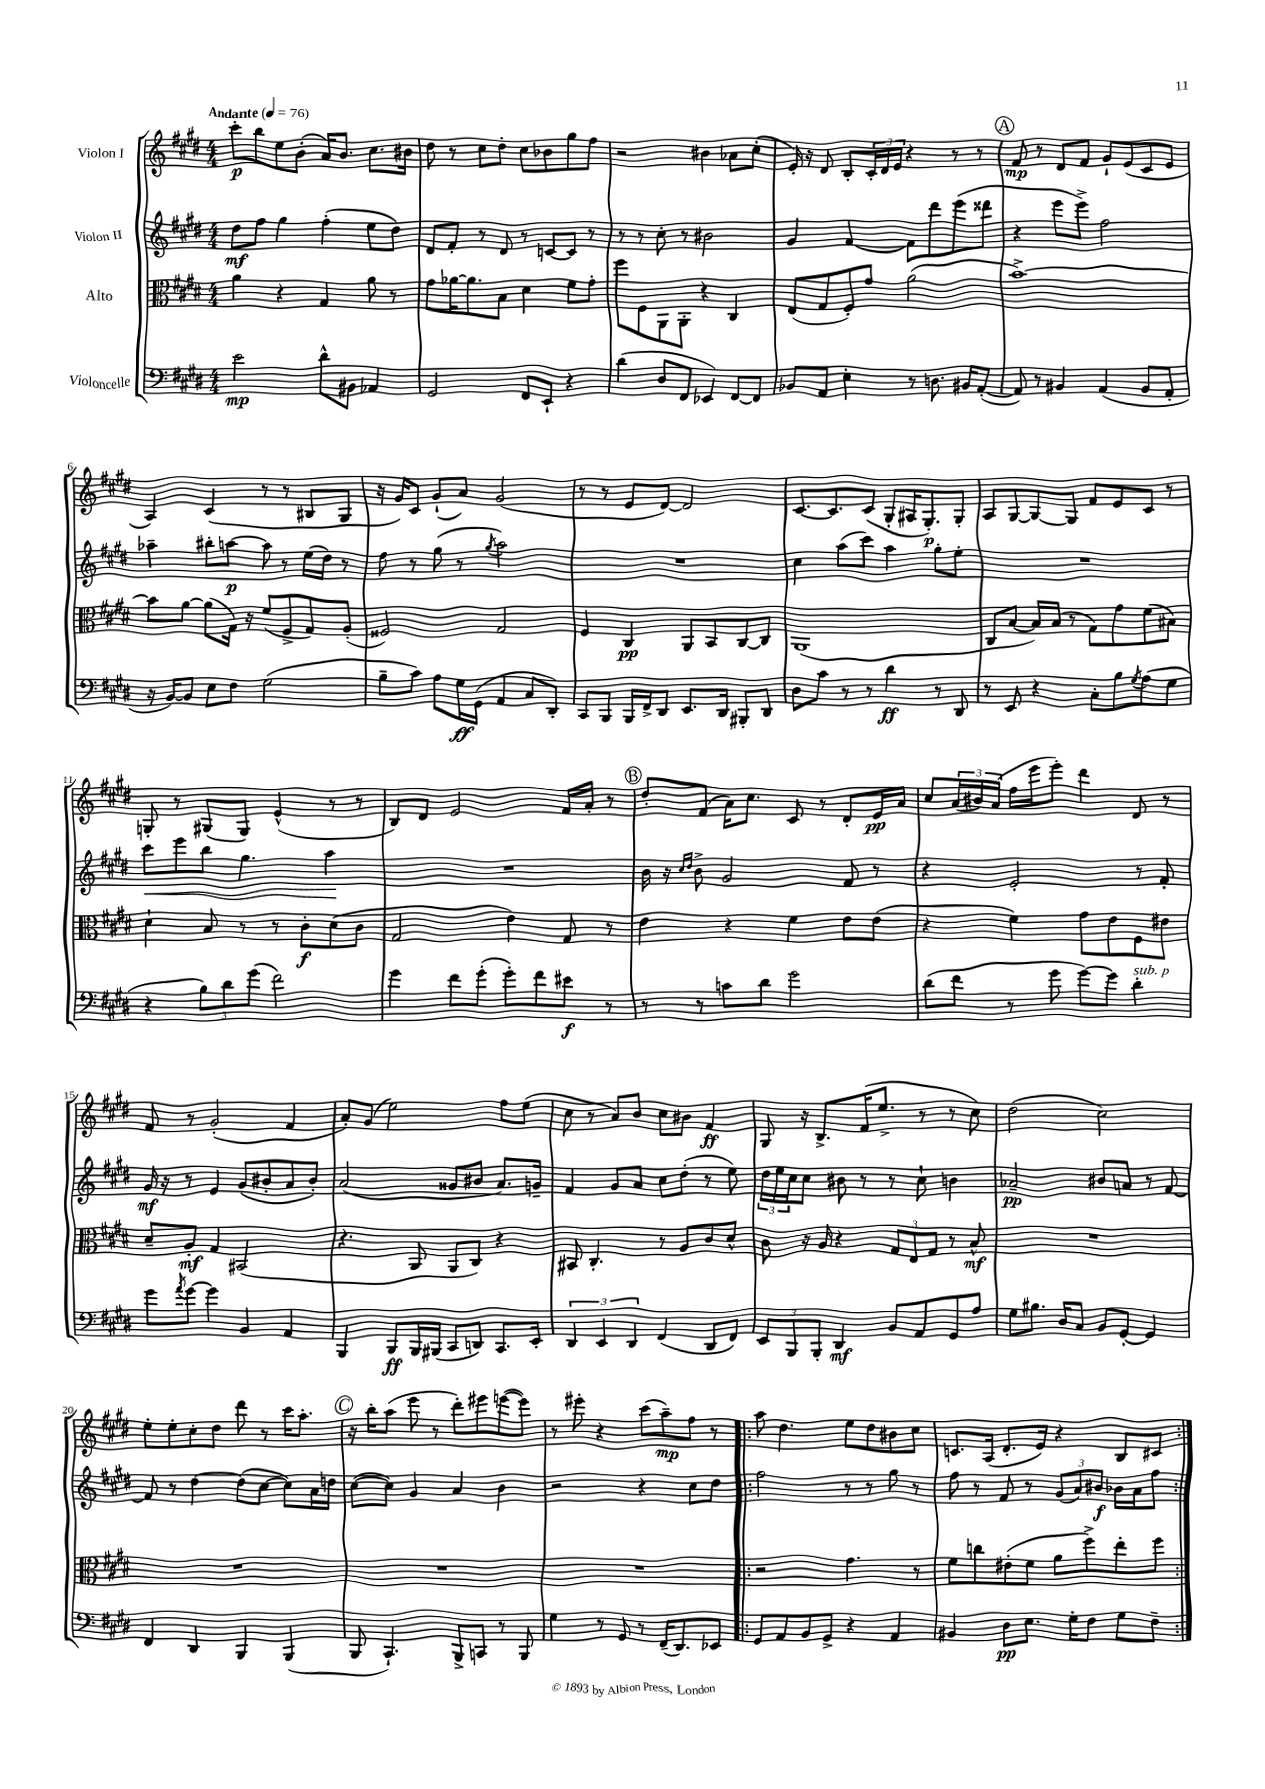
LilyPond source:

<<
\new StaffGroup <<
\new Staff = "s0" \with { instrumentName = "Violon I" } {
    \clef treble \key e \major \numericTimeSignature \time 4/4 \tempo "Andante" 4 = 76
    cis'''8-.\p b''8 e''8 b'8-.( a'16) b'8. cis''8. bis'16 |
    dis''8 r8 cis''8 dis''8-. cis''8 bes'8 gis''8 fis''8 |
    r2 bis'4 aes'8 cis''8-.( |
    e'16-.) r16 dis'8 b8-. \tuplet 3/2 { cis'16-. dis'16 e'16 } r4 r8 r8 |
    \mark \markup { \circle "A" } fis'8\mp r8 dis'8 fis'8 gis'8-! e'8( cis'8 e'8 |
    a4) cis'4( r8 r8 bis8 gis8 |
    r16 gis'16) cis'8 gis'8-!( a'8) gis'2( |
    r8 r8 e'8 dis'8~) dis'2 |
    cis'8.~ cis'8. cis'8( gis8-. ais16 gis8.-.\p) gis8-. |
    a8 gis8~ gis8~ gis8 fis'8 e'8 cis'8 r8 |
    g8-. r8 gis8( gis8) e'4-^( r8 r8 |
    b8) dis'8 e'2 fis'16 a'16-. r8 |
    \mark \markup { \circle "B" } dis''8-. fis'8( a'16) cis''8. cis'8 r8 dis'8-. e'16\pp a'16 |
    cis''8 \tuplet 3/2 { a'16( bis'16) a'16( } fis''16 e'''16 e'''8-.) dis'''4 dis'8 r8 |
    fis'8 r8 gis'2-.( fis'4 |
    a'8-.) gis'8( e''2) fis''8 e''8( |
    cis''8 r8 a'8) b'8 cis''8 bis'8 fis'4\ff |
    gis8 r16 b8.-> fis'16( e''8.-> r8 r8 cis''8) |
    dis''2( cis''2) |
    e''8-. e''8-. cis''8-. dis''8 dis'''8 r8 cis'''16 a''8.-. |
    \mark \markup { \circle "C" } r16 b''16-. a''8( e'''8 r8 dis'''8-.) eis'''8 e'''8~( e'''8) |
    r8 eis'''8-. r4 cis'''8( a''8--\mp) fis''8 r8 |
    \repeat volta 2 { a''8 dis''4. e''8 dis''8 bis'8 cis''8 |
    c'8. a16( dis'8.-. e'16) r4 b8 cis'8 | }
}
\new Staff = "s1" \with { instrumentName = "Violon II" } {
    \clef treble \key e \major \numericTimeSignature \time 4/4
    dis''8\mf fis''8 gis''4 fis''4-.( e''8 dis''8) |
    dis'8 fis'8-. r8 dis'8 r8 c'8~ c'8 r8 |
    r8 r8 cis''8-. r8 bis'2 |
    gis'4 fis'4~ fis'8 dis'''8 e'''8( disis'''8 |
    \mark \markup { \circle "A" } r4 e'''8 e'''8->) fis''2 |
    aes''4-- bis''8-. a''8~\p a''8 r8 e''16( dis''16) r8 |
    fis''8 r8 gis''8( r8 \acciaccatura { gis''8 } a''2) |
    R1 |
    cis''4 a''8( cis'''8) a''4 gis''8-. e''8-. |
    R1 |
    cis'''8\< e'''8 b''8 gis''4. a''4\! |
    R1 |
    \mark \markup { \circle "B" } b'16 r16 \grace { cis''16 dis''16 } b'8-> gis'2 fis'8 r8 |
    r4 e'2-. r8 fis'8-. |
    gis'16\mf r16 r8 e'4 gis'8( bis'8-. a'8 bis'8-.) |
    a'2( gisis'8 bis'8 a'8.) g'16-- |
    fis'4 gis'8 a'8 cis''8 dis''8-.( r8 e''8) |
    \tuplet 3/2 { dis''16 e''16 cis''16 } cis''8 bis'8 r8 r8 cis''8-! b'4 |
    aes'2--\pp bis'8 a'8 r8 fis'8~ |
    fis'8 r8 dis''4~ dis''8( cis''8~ cis''8) a'16 d''16 |
    \mark \markup { \circle "C" } cis''8~( cis''8) gis'4 a'4 b'4 |
    r2 r4 cis''8 dis''8 |
    \repeat volta 2 { fis''2 r8 r8 gis''8 r8 |
    fis''8 r8 fis'8 r8 \tuplet 3/2 { gis'8( a'8) bis'8\f } bes'16 a'16 fis''8 | }
}
\new Staff = "s2" \with { instrumentName = "Alto" } {
    \clef alto \key e \major \numericTimeSignature \time 4/4
    a'4 r4 gis4 a'8 r8 |
    gis'8 aes'16~ aes'8. b8 dis'4 fis'8 gis'8-. |
    fis''8 fis8 a,8 a,8-. r4 cis4 |
    e8( gis8 fis8-.) gis'8 a'2( |
    \mark \markup { \circle "A" } b'1~->) |
    b'8 a'8~ a'8( gis16) r16 fis'8( fis8-> gis8) a8-.( |
    fisis2) gis2 |
    fis4 cis4\pp a,8 b,8 cis8~ cis8 |
    a,1( |
    cis8 b8~ b16) b16( r8 gis8) gis'8 fis'8( bis8) |
    dis'4-! b8 r8 r8 cis'8-.\f dis'8( cis'8 |
    gis2 e'4) gis8 r8 |
    \mark \markup { \circle "B" } e'4 r4 fis'4 e'8 e'8( |
    r4 fis'4) gis'8 e'8 fis8 eis'8 |
    dis'8-- a8-.\mf gis4 bis,2( |
    r4. a,8 a,8 cis8) r4 |
    bis,8 cis4.-. r8 a8 cis'8 dis'8-^ |
    cis'8 r16 a16 r4 \tuplet 3/2 { gis8 e8 gis8 } r8 b8-^\mf |
    R1 |
    R1 |
    \mark \markup { \circle "C" } R1 |
    R1 |
    \repeat volta 2 { r2 gis'4. r8 |
    fis'8 c''8 eis'8-.( fis'8 a'8 fis''8->) e''8-. fis''8 | }
}
\new Staff = "s3" \with { instrumentName = "Violoncelle" } {
    \clef bass \key e \major \numericTimeSignature \time 4/4
    e'2\mp dis'8-^ bis,8 aes,4 |
    gis,2 fis,8 e,8-! r4 |
    dis'4( dis8 fis,8 ees,4) fis,8~ fis,8 |
    bes,8 a,8 e4-. r8 d8. bis,16 a,8~-.( |
    \mark \markup { \circle "A" } a,8) r8 bis,4 a,4( bis,8 a,8-. |
    r16 b,16~) b,8 e8 fis8 gis2( |
    b8-- cis'8) a8 gis16\ff gis,16( a,4 cis8 dis,8-.) |
    cis,8 b,,8 b,,16 fis,16-> dis,8 e,8. dis,16 bis,,8-. dis,8 |
    dis8 cis'8 r8 r8 dis'4\ff r8 dis,8 |
    r8 e,8 r4 cis8-. b8 \acciaccatura { gis8 } a8( gis8 |
    r4 \tuplet 3/2 { b8) dis'8 gis'8( } fis'2) |
    gis'4 fis'8 gis'8-.( gis'8-.) fis'8 eis'8\f r8 |
    \mark \markup { \circle "B" } r8 r8 c'8 dis'8 gis'2 |
    dis'8( fis'8 r8 gis'8 gis'8~) gis'8 dis'4-.^\markup { \italic "sub. p" } |
    gis'8 \acciaccatura { a'8 } gis'8~ gis'4 b,4 a,4 |
    b,,4 b,,8\ff b,,16 bis,,16( cis,8 d,8) cis,8. e,16-. |
    \tuplet 3/2 { dis,4 e,4 dis,4 } fis,4( dis,8 fis,8) |
    \tuplet 3/2 { e,8 b,,8 b,,8-. } dis,4\mf b,8 a,8 gis,8 a8 |
    gis8 bis8. dis16 cis8 b,8 gis,8~-. gis,4 |
    fis,4 dis,4 b,,4 b,,4( |
    \mark \markup { \circle "C" } b,,8 cis,4.-!) b,,8-> c,8 r8 b,,8 |
    gis4 r8 gis,8 r8 fis,16--( dis,8.) ees,8 |
    \repeat volta 2 { gis,8 a,8 b,8 gis,8-> r4 a,4 |
    bis,4 dis8\pp e8. gis16-. fis8 gis8 fis8-- | }
}
>>
>>
